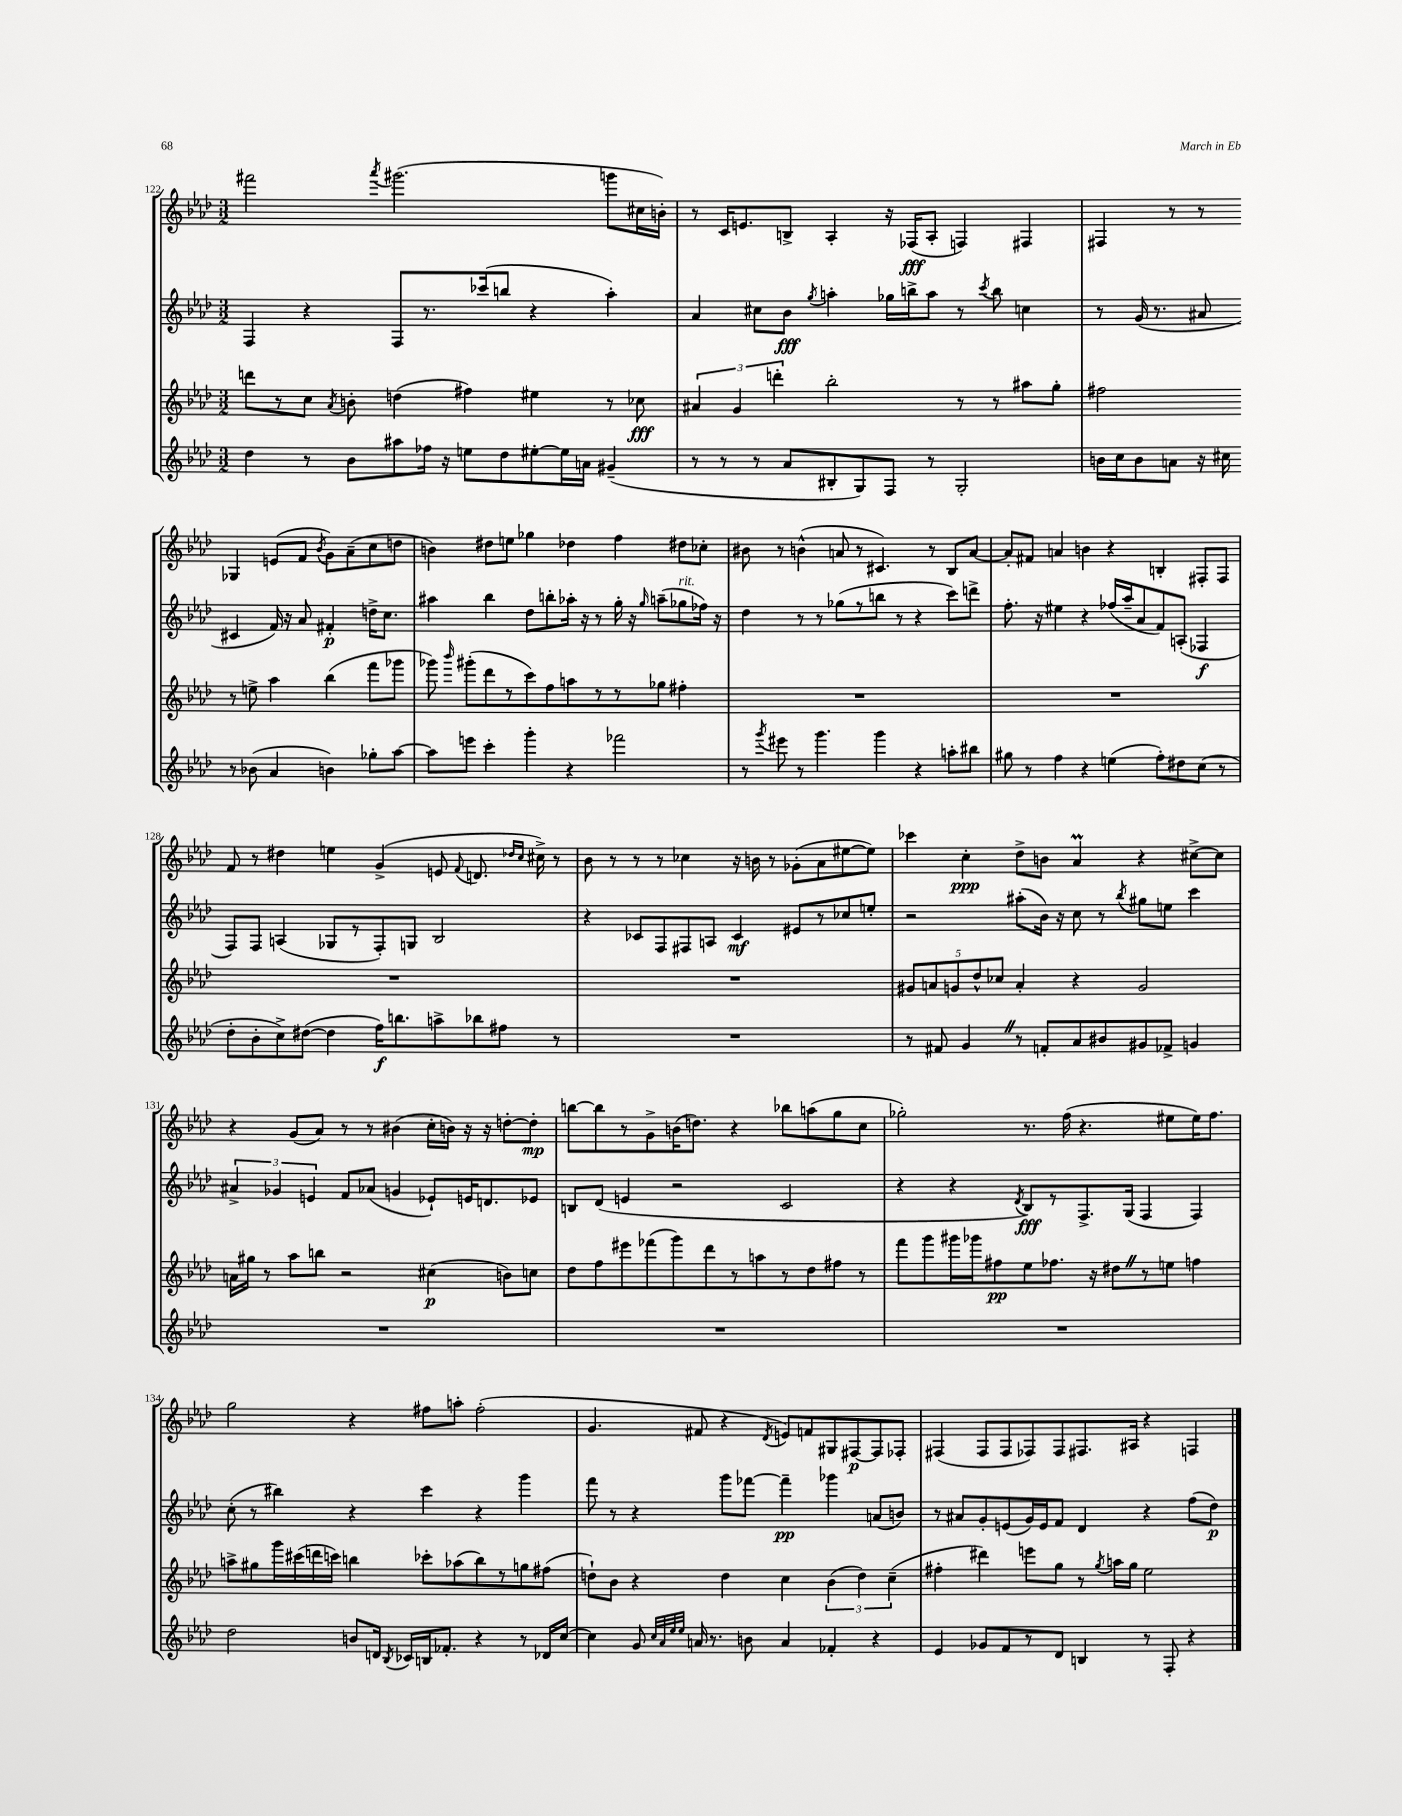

**kern	**dynam	**kern	**dynam	**kern	**dynam	**kern	**dynam
*part4	*part4	*part3	*part3	*part2	*part2	*part1	*part1
*staff4	*staff4	*staff3	*staff3	*staff2	*staff2	*staff1	*staff1
*clefG2	*	*clefG2	*	*clefG2	*	*clefG2	*
*k[b-e-a-d-]	*	*k[b-e-a-d-]	*	*k[b-e-a-d-]	*	*k[b-e-a-d-]	*
*M3/2	*	*M3/2	*	*M3/2	*	*M3/2	*
=122	=122	=122	=122	=122	=122	=122	=122
4dd-\	.	8dddn\L	.	4F/	.	2fff#X\	.
.	.	8r	.	.	.	.	.
8r	.	8cc\J	.	4r	.	.	.
.	.	8qa-/	.	.	.	.	.
8b-\L	.	8bn'\	.	.	.	.	.
.	.	.	.	.	.	8qaaa-/	.
8aa#X\	.	(4ddn\	.	8F/L	.	(2.ggg#X\	.
16ff-X\Jk	.	.	.	8.r	.	.	.
16r	.	.	.	.	.	.	.
8een\L	.	4ff#X\)	.	.	.	.	.
.	.	.	.	(16ccc-X/k	.	.	.
8dd-\	.	.	.	8bbn/J	.	.	.
[8ee#X'\	.	4ee#X\	.	4r	.	.	.
16ee#\L]	.	.	.	.	.	.	.
16an\JJ	.	.	.	.	.	.	.
(4g#X~/	.	8r	.	4aa-'\)	.	8gggn\L	.
.	.	8cc-X\	fff	.	.	16cc#X\L	.
.	.	.	.	.	.	16bn'\JJ)	.
=123	=123	=123	=123	=123	=123	=123	=123
8r	.	6a#X/	.	4a-/	.	8r	.
8r	.	.	.	.	.	16c/KL	.
.	.	6g/	.	.	.	.	.
.	.	.	.	.	.	8.en/	.
8r	.	.	.	8cc#X\L	.	.	.
.	.	6dddn'\	.	.	.	.	.
8a-/L	.	.	.	8b-\J	fff	8Bn^/J	.
.	.	.	.	8qgg/	.	.	.
8B#X'/	.	2bb-'\	.	4aan'\	.	4A-'/	.
8G/)	.	.	.	.	.	.	.
8F/J	.	.	.	16gg-X\LL	.	16r	.
.	.	.	.	16bbn^\J	.	(16F-X/KL	fff
8r	.	.	.	8aa\J	.	8A-'/J	.
2G'/	.	8r	.	8r	.	4Fn/)	.
.	.	.	.	8qccc/	.	.	.
.	.	8r	.	8bb\	.	.	.
.	.	8aa#X\L	.	4ccn\	.	4F#X/	.
.	.	8gg'\J	.	.	.	.	.
=124	=124	=124	=124	=124	=124	=124	=124
16bn\LL	.	2ff#X\	.	8r	.	4F#X/	.
16cc\J	.	.	.	.	.	.	.
8b\	.	.	.	(16g/	.	.	.
.	.	.	.	8.r	.	.	.
8an\J	.	.	.	.	.	8r	.
16r	.	.	.	8a#X/	.	8r	.
16cc#X\	.	.	.	.	.	.	.
8r	.	8r	.	4c#X/	.	4G-X/	.
(8b-X\	.	8een^\	.	.	.	.	.
4a/	.	4aa-\	.	16f/)	.	(8en/L	.
.	.	.	.	16r	.	.	.
.	.	.	.	8a#/	.	8f/J	.
.	.	.	.	.	.	8qb-/	.
4bn\)	.	(4bb-\	.	4f#X'/	p	8g\L)	.
.	.	.	.	.	.	(8a-~\	.
8gg-X'\L	.	8fff\L	.	16ddn^\KL	.	8cc\	.
.	.	.	.	8.cc\J	.	.	.
[8aa-\J	.	8ggg-X\J	.	.	.	8ddn\J	.
!!LO:LB:g=z
=125	=125	=125	=125	=125	=125	=125	=125
8aa-\L]	.	8ggg-X\)	.	4aa#X\	.	4bn\)	.
.	.	16qqbbb-/	.	.	.	.	.
8eeen\J	.	(8ggg#X'\L	.	.	.	.	.
4ccc'\	.	8ddd-\	.	4bb-\	.	8dd#X\L	.
.	.	8r	.	.	.	8een\J	.
4ggg'\	.	8ccc\)	.	8dd-\L	.	4gg-X\	.
.	.	8ff\	.	8bbn'\	.	.	.
4r	.	8aan\	.	16aa-X'\Jk	.	4dd-X\	.
.	.	.	.	16r	.	.	.
.	.	8r	.	8r	.	.	.
2fff-X\	.	8r	.	16gg'\	.	4ff\	.
.	.	.	.	16r	.	.	.
.	.	.	.	16qqgg/	.	.	.
.	.	8gg-X\J	.	(8aan~\L	.	.	.
!	!	!	!	!LO:TX:a:i:t=rit.	!	!	!
.	.	4ff#X'\	.	8gg-X\	.	8dd#X\L	.
.	.	.	.	16ff-X\Jk)	.	8cc-X'\J	.
.	.	.	.	16r	.	.	.
=126	=126	=126	=126	=126	=126	=126	=126
8r	.	1.r	.	4dd-\	.	8b#X\	.
8qggg/	.	.	.	.	.	.	.
8eee#X\	.	.	.	.	.	8r	.
8r	.	.	.	8r	.	(4bn^^\	.
4.ggg\	.	.	.	8r	.	.	.
.	.	.	.	(8gg-X\L	.	8an/	.
.	.	.	.	8r	.	8r	.
4ggg\	.	.	.	8bbn\J	.	4.c#X/)	.
.	.	.	.	8r	.	.	.
4r	.	.	.	4r	.	.	.
.	.	.	.	.	.	8r	.
8aan'\L	.	.	.	8ccc\L)	.	8B-/L	.
8bb#X\J	.	.	.	8dddn^\J	.	[8a/J	.
=127	=127	=127	=127	=127	=127	=127	=127
8gg#X\	.	1.r	.	8.ff'\	.	8a'/L]	.
8r	.	.	.	.	.	8f#X/J	.
.	.	.	.	16r	.	.	.
4ff\	.	.	.	4ee#X\	.	4an/	.
4r	.	.	.	4r	.	4bn\	.
(4een\	.	.	.	(16ff-X/LL	.	4r	.
.	.	.	.	16aa-~/J	.	.	.
.	.	.	.	8a-/	.	.	.
8ff'\L)	.	.	.	8f/)	.	4Bn'/	.
8dd#X\	.	.	.	(8An'/J	.	.	.
(8cc\J	.	.	.	4F-X/	f	8F#X'/L	.
8r	.	.	.	.	.	8F#/J	.
!!LO:LB:g=z
=128	=128	=128	=128	=128	=128	=128	=128
8dd-'\L	.	1.r	.	8F/L)	.	8f/	.
8b-'\	.	.	.	8F/J	.	8r	.
8cc^\)	.	.	.	(4An/	.	4dd#X\	.
([8dd#X\J	.	.	.	.	.	.	.
4dd#\]	.	.	.	8G-X/L	.	4een\	.
.	.	.	.	8r	.	.	.
16ff\KL)	f	.	.	8F'/)	.	(4g^/	.
8.bbn\	.	.	.	.	.	.	.
.	.	.	.	8Gn/J	.	.	.
8aan^\	.	.	.	2B-/	.	8en/	.
.	.	.	.	.	.	8qqf/	.
8bb-X\	.	.	.	.	.	8.dn/	.
8ff#X\J	.	.	.	.	.	.	.
.	.	.	.	.	.	16qqdd-X/LL	.
.	.	.	.	.	.	16qqcc/JJ	.
.	.	.	.	.	.	16cc#X^\)	.
8r	.	.	.	.	.	8r	.
=129	=129	=129	=129	=129	=129	=129	=129
1.r	.	1.r	.	4r	.	8b-\	.
.	.	.	.	.	.	8r	.
.	.	.	.	8c-X/L	.	8r	.
.	.	.	.	8F/	.	8r	.
.	.	.	.	8F#X/	.	4cc-X\	.
.	.	.	.	8An/J	.	.	.
.	.	.	.	4c-/	mf	16r	.
.	.	.	.	.	.	16bn\	.
.	.	.	.	.	.	8r	.
.	.	.	.	8e#X/L	.	(8g-X'\L	.
.	.	.	.	8r	.	8a-\	.
.	.	.	.	8cc-X/	.	[8ee#X\	.
.	.	.	.	8een'/J	.	8ee#\J])	.
=130	=130	=130	=130	=130	=130	=130	=130
8r	.	10g#X/L	.	2r	.	4ccc-X\	.
.	.	10an/	.	.	.	.	.
8f#X/	.	.	.	.	.	.	.
.	.	10gn/	.	.	.	.	.
4gZ/	.	.	.	.	.	4cc'\	ppp
.	.	10dd-^^/	.	.	.	.	.
.	.	10cc-X/J	.	.	.	.	.
8r	.	4a'/	.	(8aa#X'\L	.	8dd-^\L	.
8fn'/L	.	.	.	16b-\Jk)	.	8bn\J	.
.	.	.	.	16r	.	.	.
8a-/	.	4r	.	8cc\	.	4a-M/	.
8b#X/	.	.	.	8r	.	.	.
.	.	.	.	8qbb-/	.	.	.
8g#X/	.	2g/	.	8gg#X\L	.	4r	.
8f-X^/J	.	.	.	8een\J	.	.	.
4gn/	.	.	.	4ccc\	.	[8cc#X^\L	.
.	.	.	.	.	.	8cc#\J]	.
!!LO:LB:g=z
=131	=131	=131	=131	=131	=131	=131	=131
1.r	.	16an\LL	.	6a#X^/	.	4r	.
.	.	16gg#X\JJ	.	.	.	.	.
.	.	8r	.	.	.	.	.
.	.	.	.	6g-X/	.	.	.
.	.	8aa-\L	.	.	.	(8g/L	.
.	.	.	.	6en/	.	.	.
.	.	8bbn\J	.	.	.	8a-/J)	.
.	.	2r	.	8f/L	.	8r	.
.	.	.	.	(8a-X/J	.	8r	.
.	.	.	.	4gn/	.	(4b#X\	.
.	.	(4cc#X\	p	8e-X`/L)	.	16cc'\LL	.
.	.	.	.	.	.	16bn\JJ)	.
.	.	.	.	16en/K	.	16r	.
.	.	.	.	8.dn/	.	16r	.
.	.	8bn\L)	.	.	.	[8ddn'\L	.
.	.	8ccn\J	.	8e-X/J	.	8dd'\J]	mp
=132	=132	=132	=132	=132	=132	=132	=132
1.r	.	8dd-\L	.	8Bn/L	.	[8bbn\L	.
.	.	8ff\	.	(8d-/J	.	8bb\]	.
.	.	8eee#X\	.	4en/	.	8r	.
.	.	(8fff-X\	.	.	.	8g^\	.
.	.	8ggg\)	.	2r	.	(16bn\K	.
.	.	.	.	.	.	8.ddn\J)	.
.	.	8ddd-\	.	.	.	.	.
.	.	8r	.	.	.	4r	.
.	.	8aan\	.	.	.	.	.
.	.	8r	.	2c/	.	8bb-X\L	.
.	.	8dd-\	.	.	.	(8aan\	.
.	.	8ff#X\J	.	.	.	8gg\	.
.	.	8r	.	.	.	8cc\J	.
=133	=133	=133	=133	=133	=133	=133	=133
1.r	.	8fff\L	.	4r	.	2gg-X'\)	.
.	.	8ggg\	.	.	.	.	.
.	.	16ggg#X\L	.	4r	.	.	.
.	.	16ggg-X\J	.	.	.	.	.
.	.	8ff#X\	pp	.	.	.	.
.	.	.	.	8qd-/	.	.	.
.	.	8ee-\	.	8B-/L)	fff	8.r	.
.	.	8.ff-X\J	.	8r	.	.	.
.	.	.	.	.	.	(16ff\	.
.	.	.	.	8.F^/	.	4.r	.
.	.	16r	.	.	.	.	.
.	.	8dd#XZ\L	.	.	.	.	.
.	.	.	.	(16G/Jk	.	.	.
.	.	8r	.	4F/	.	.	.
.	.	8een\J	.	.	.	8ee#X\L	.
.	.	4ffn\	.	4F/)	.	16ee#\K)	.
.	.	.	.	.	.	8.ff\J	.
!!LO:LB:g=z
=134	=134	=134	=134	=134	=134	=134	=134
2dd-\	.	8aan^\L	.	(8cc'\	.	2gg\	.
.	.	8gg#X\	.	8r	.	.	.
.	.	16ggg\L	.	4bb#X\)	.	.	.
.	.	(16ccc#X\	.	.	.	.	.
.	.	16dddn\	.	.	.	.	.
.	.	16cccn\JJ)	.	.	.	.	.
8bn/L	.	4bbn\	.	4r	.	4r	.
16dn/Jk	.	.	.	.	.	.	.
8qB-/	.	.	.	.	.	.	.
16c-X/LL	.	.	.	.	.	.	.
16Bn/J	.	8ccc-X'\L	.	4ccc\	.	8ff#X\L	.
8.f-X'/J	.	.	.	.	.	.	.
.	.	(8aa-X\	.	.	.	8aan'\J	.
4r	.	8bb\)	.	4r	.	(2ff#'\	.
.	.	8r	.	.	.	.	.
8r	.	8ggn\	.	4ggg\	.	.	.
16d-X/LL	.	(8ff#X\J	.	.	.	.	.
[16cc/JJ	.	.	.	.	.	.	.
=135	=135	=135	=135	=135	=135	=135	=135
4cc\]	.	8ddn`\L)	.	8fff\	.	4.g/	.
.	.	8b-\J	.	8r	.	.	.
8g/	.	4r	.	4r	.	.	.
32qqcc/LLL	.	.	.	.	.	.	.
32qqa-/	.	.	.	.	.	.	.
32qqee-/	.	.	.	.	.	.	.
32qqee-/JJJ	.	.	.	.	.	.	.
16an/	.	.	.	.	.	8f#X/	.
8.r	.	.	.	.	.	.	.
.	.	4dd\	.	8ggg\L	.	4r	.
8bn\	.	.	.	[8fff-X\J	.	.	.
.	.	.	.	.	.	8qd-/	.
4a/	.	4cc\	.	4fff-~\]	pp	8en/L)	.
.	.	.	.	.	.	8fn/	.
4f-X'/	.	(6b-\	.	4ggg-X\	.	8G#X/	.
.	.	.	.	.	.	[8F#X/	p
.	.	6dd\)	.	.	.	.	.
4r	.	.	.	(8an/L	.	8F#/]	.
.	.	(6cc~\	.	.	.	.	.
.	.	.	.	8bn/J)	.	8F-X'/J	.
=136	=136	=136	=136	=136	=136	=136	=136
4e-/	.	4ff#X'\	.	8r	.	(4F#X/	.
.	.	.	.	8a#X/L	.	.	.
8g-X/L	.	4ddd#X\)	.	8g'/	.	8F#/L	.
8f/	.	.	.	(8en/	.	8F#/	.
8r	.	8eeen\L	.	16g/L)	.	8F-X/)	.
.	.	.	.	16e/J	.	.	.
8d-/J	.	8gg\J	.	8f/J	.	8F-/	.
4Bn/	.	8r	.	4d-/	.	8.F#X/	.
.	.	8qgg/	.	.	.	.	.
.	.	16aan\LL	.	.	.	.	.
.	.	16gg\JJ	.	.	.	16A#X/Jk	.
8r	.	2ee-\	.	4r	.	4r	.
8F'/	.	.	.	.	.	.	.
4r	.	.	.	(8ff\L	.	4Fn/	.
.	.	.	.	8dd-\J)	p	.	.
==	==	==	==	==	==	==	==
*-	*-	*-	*-	*-	*-	*-	*-
